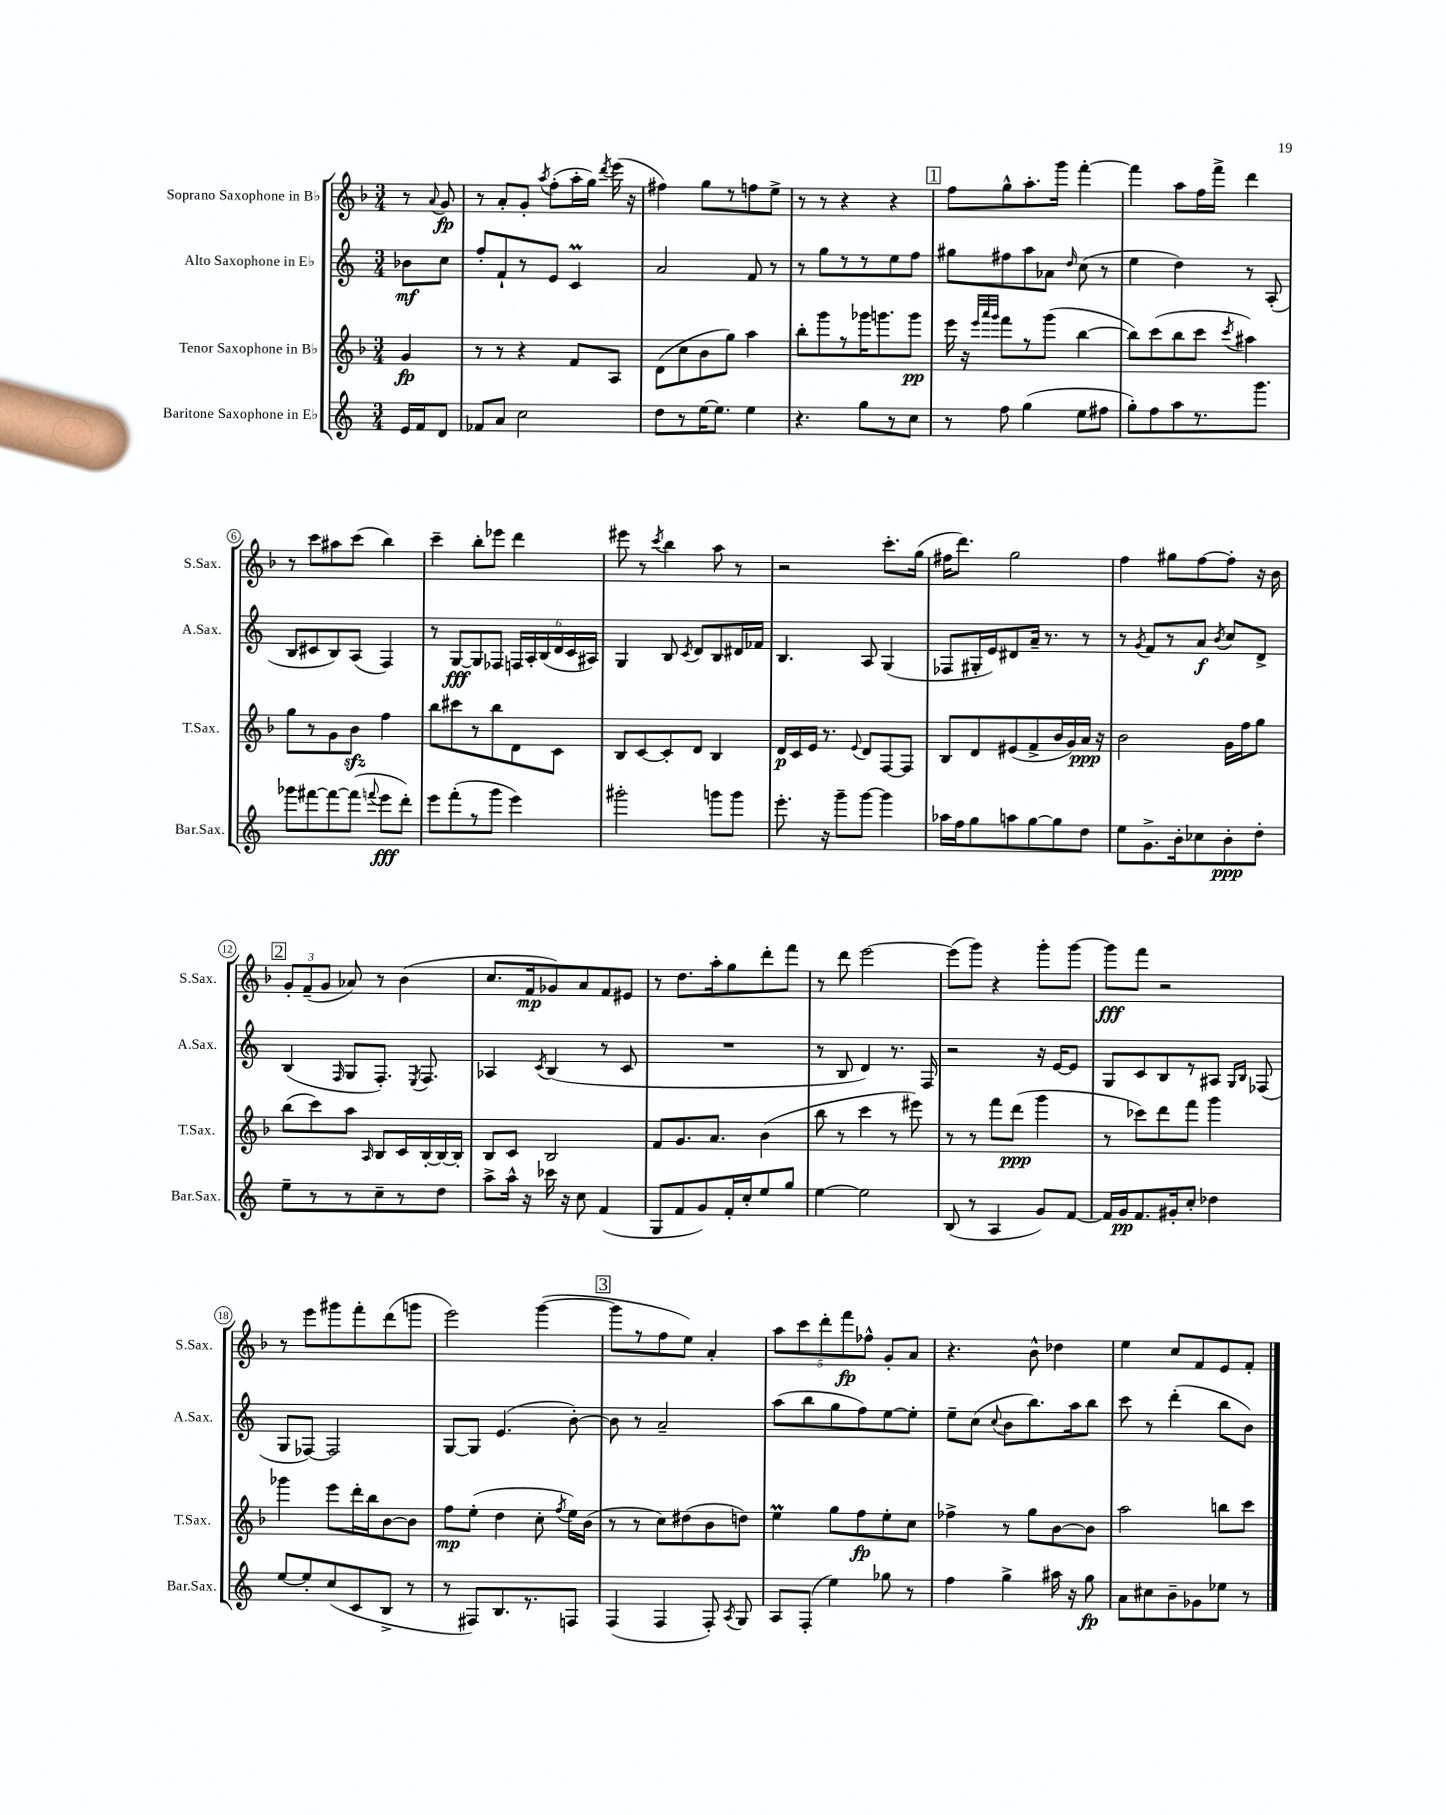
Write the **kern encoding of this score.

**kern	**kern	**kern	**kern
*staff4	*staff3	*staff2	*staff1
*clefG2	*clefG2	*clefG2	*clefG2
*k[]	*k[b-]	*k[]	*k[b-]
*M3/4	*M3/4	*M3/4	*M3/4
16e	4g	8b-	8r
16f	.	.	.
.	.	.	8qqa
8d	.	8cc	8g
=	=	=	=
8f-	8r	8ff'	8r
8a	8r	8f`	8a'
2cc	4r	8r	8g'
.	.	.	8qaa
.	.	8e	(8ff'
.	8f	4c	16aa'
.	.	.	16gg)
.	.	.	8qddd
.	8A	.	(16eee
.	.	.	16r
=	=	=	=
8dd	(8d	2a	4ff#)
8r	8cc	.	.
[16ee	8b-	.	8gg
8.ee]	.	.	.
.	8gg)	.	8r
4ee	4aa	8f	8ff
.	.	8r	8ee^
=	=	=	=
4.r	8bb-'	8r	8r
.	8ggg	8gg	8r
.	8r	8r	4r
8gg	16ggg-	8r	.
.	8.ggg	.	.
8r	.	8ee	4r
8cc	8ggg	8ff	.
=	=	=	=
8r	16eee	8gg#	8ff
.	16r	.	.
.	32qqeee	.	.
.	32qqaaa	.	.
.	32qqggg	.	.
8ff	8fff	8ff#	8gg^^
(4gg	8r	8aa	8.aa'
.	(8ggg	8a-	.
.	.	.	16ggg
.	.	16qqdd	.
8ee	[4bb-	(8cc	[4fff'
8ff#	.	8r	.
=	=	=	=
8gg')	8bb-])	4ee	4fff]
8ff	(8ccc	.	.
8aa	8bb-	4dd)	8aa
8.r	8ccc	.	16ff
.	.	.	16fff^
.	8qccc	.	.
.	4aa#)	8r	4ddd
8.ggg	.	.	.
.	.	(8A'	.
=	=	=	=
8ggg-	8gg	8B	8r
[8fff#	8r	8c#	8ccc
8fff#_	8g	8B)	8aa#
(8fff#]	8b-	(8A	(8ccc
8qqfff	.	.	.
8eee	4ff	4F)	4bb-)
8ddd')	.	.	.
=	=	=	=
8eee	8bb-	8r	4ccc~
(8fff'	8ccc#	[8G	.
8r	8r	8G]	8bb-'
8ggg	8bb-	8F-	8eee-
4eee)	8d	24F	4ddd
.	.	24A'	.
.	.	(24B	.
.	8c	24d	.
.	.	24c	.
.	.	24A#)	.
=	=	=	=
2ggg#'	8B-	4G	8eee#
.	[8c	.	8r
.	.	.	8qccc
.	8c']	8B	4bb-
.	.	8qc	.
.	8d	8d	.
8ggg	4B-	8B	8aa
8ggg	.	16d#	8r
.	.	16f-	.
=	=	=	=
8.eee'	16d	4.B	2r
.	16c	.	.
.	16e	.	.
16r	8.r	.	.
8ggg~	.	.	.
.	8qqe	.	.
[8ggg	8d	8A	.
4ggg]	[8F	(4G	8.ccc'
.	8F]	.	.
.	.	.	(16gg
=	=	=	=
16aa-	8B-	8F-	16ff#
16ff	.	.	8.ddd)
8gg	8d	16G#'	.
.	.	16e)	.
8aa	(8e#	8d#	2gg
[8gg	8f^	16a~	.
.	.	8.r	.
8gg]	16b-	.	.
.	16g)	.	.
8dd	16a	8r	.
.	16r	.	.
=	=	=	=
8ee	2b-	8r	4ff
.	.	8qg	.
8.g^	.	8f	.
.	.	8r	8gg#
16b'	.	.	.
8cc-	.	8a	[8ff
.	.	8qb	.
8b'	16g	8cc	8ff']
.	16ff	.	.
8dd'	8gg	8d^	16r
.	.	.	16b-
=	=	=	=
8ee~	(8bb-	(4B	12g'
.	.	.	(12f~
8r	8ccc)	.	.
.	.	.	12g
.	.	16qqF	.
8r	8aa	8G	8a-)
.	16qqA	.	.
8cc~	8B-	8.F')	8r
8r	16c	.	(4b-
.	.	8qE	.
.	[16B-'	8.F	.
8dd	16B-_	.	.
.	16B-']	.	.
=	=	=	=
8aa^	8B-	4A-	8.cc
16aa^^	8c	.	.
16r	.	.	16f
.	.	8qc	.
16ccc-	2B-	(4B	8g-)
16r	.	.	.
8cc	.	.	8a
(4f	.	8r	8f
.	.	8c	8e#
=	=	=	=
8G	8f	2.r	8r
8f	8.g	.	8.dd
8g)	.	.	.
.	8.a	.	16aa'
16f'	.	.	8gg
16cc'	.	.	.
8ee	(4b-	.	8ddd'
8gg	.	.	8fff
=	=	=	=
[4ee	8bb-	8r	8r
.	8r	8B	8ddd
2ee]	4ccc	4d)	[2eee
.	8r	8.r	.
.	8eee#)	.	.
.	.	16F	.
=	=	=	=
(8B	8r	2r	(8eee]
8r	8r	.	8ggg)
4A	8fff	.	4r
.	(8ddd	.	.
8g)	4ggg	16r	8ggg'
.	.	[16e	.
[8f	.	8e]	[8ggg
=	=	=	=
16f]	8r	8G	8ggg]
16g	.	.	.
8.f	8ccc-)	8c	8fff
.	8ddd	8B	2r
16g#'	.	.	.
8cc'	8fff	8r	.
4dd-	4ggg	8A#	.
.	.	16qqG	.
.	.	16qqB	.
.	.	(8F-	.
=	=	=	=
[8ee	4ggg-	8G	8r
8ee']	.	[8F-)	8eee
(8cc	8eee	2F-]	8ggg#
8c	16ddd'	.	8fff'
.	16bb-	.	.
8B^	[8b-	.	(8ddd
8r	8b-]	.	8ggg
=	=	=	=
8r	8ff	[8G	2eee)
8F#)	(8ee'	8G]	.
8.B	4dd	(4.e	.
8.r	.	.	.
.	8cc'	.	([4ggg
.	8qff	.	.
8F	16ee)	[8b')	.
.	(16b-	.	.
=	=	=	=
(4F	8r	8b]	8ggg]
.	8r	8r	8r
4F	8cc)	2a~	8ff
.	(8dd#	.	8ee)
8F')	8b-	.	4a'
8qA	.	.	.
8G	8dd)	.	.
=	=	=	=
8A	4ee	(8aa	10aa
.	.	.	10ccc
(8F'	.	8bb	.
.	.	.	10ddd'
4ee)	8gg	8gg	.
.	.	.	10fff
.	8ff	8ff)	.
.	.	.	10ff-^^
8gg-	8ee'	[8ee	8g'
8r	8cc	8ee']	8a
=	=	=	=
4ff	4ff-^	8ee~	4.r
.	.	(8cc	.
.	.	8qqcc	.
4gg^	8r	8b	.
.	8gg	8.bb)	8b-^^
16aa#	[8b-	.	4dd-
16r	.	16aa	.
8gg	8b-]	8bb	.
=	=	=	=
8a	2aa	8ccc	4ee
8cc#	.	8r	.
8b~	.	(4ddd'	8cc
8g-	.	.	8f
8ee-	8bb	8bb	8e
8r	8ccc	8b)	8f'
==	==	==	==
*-	*-	*-	*-
